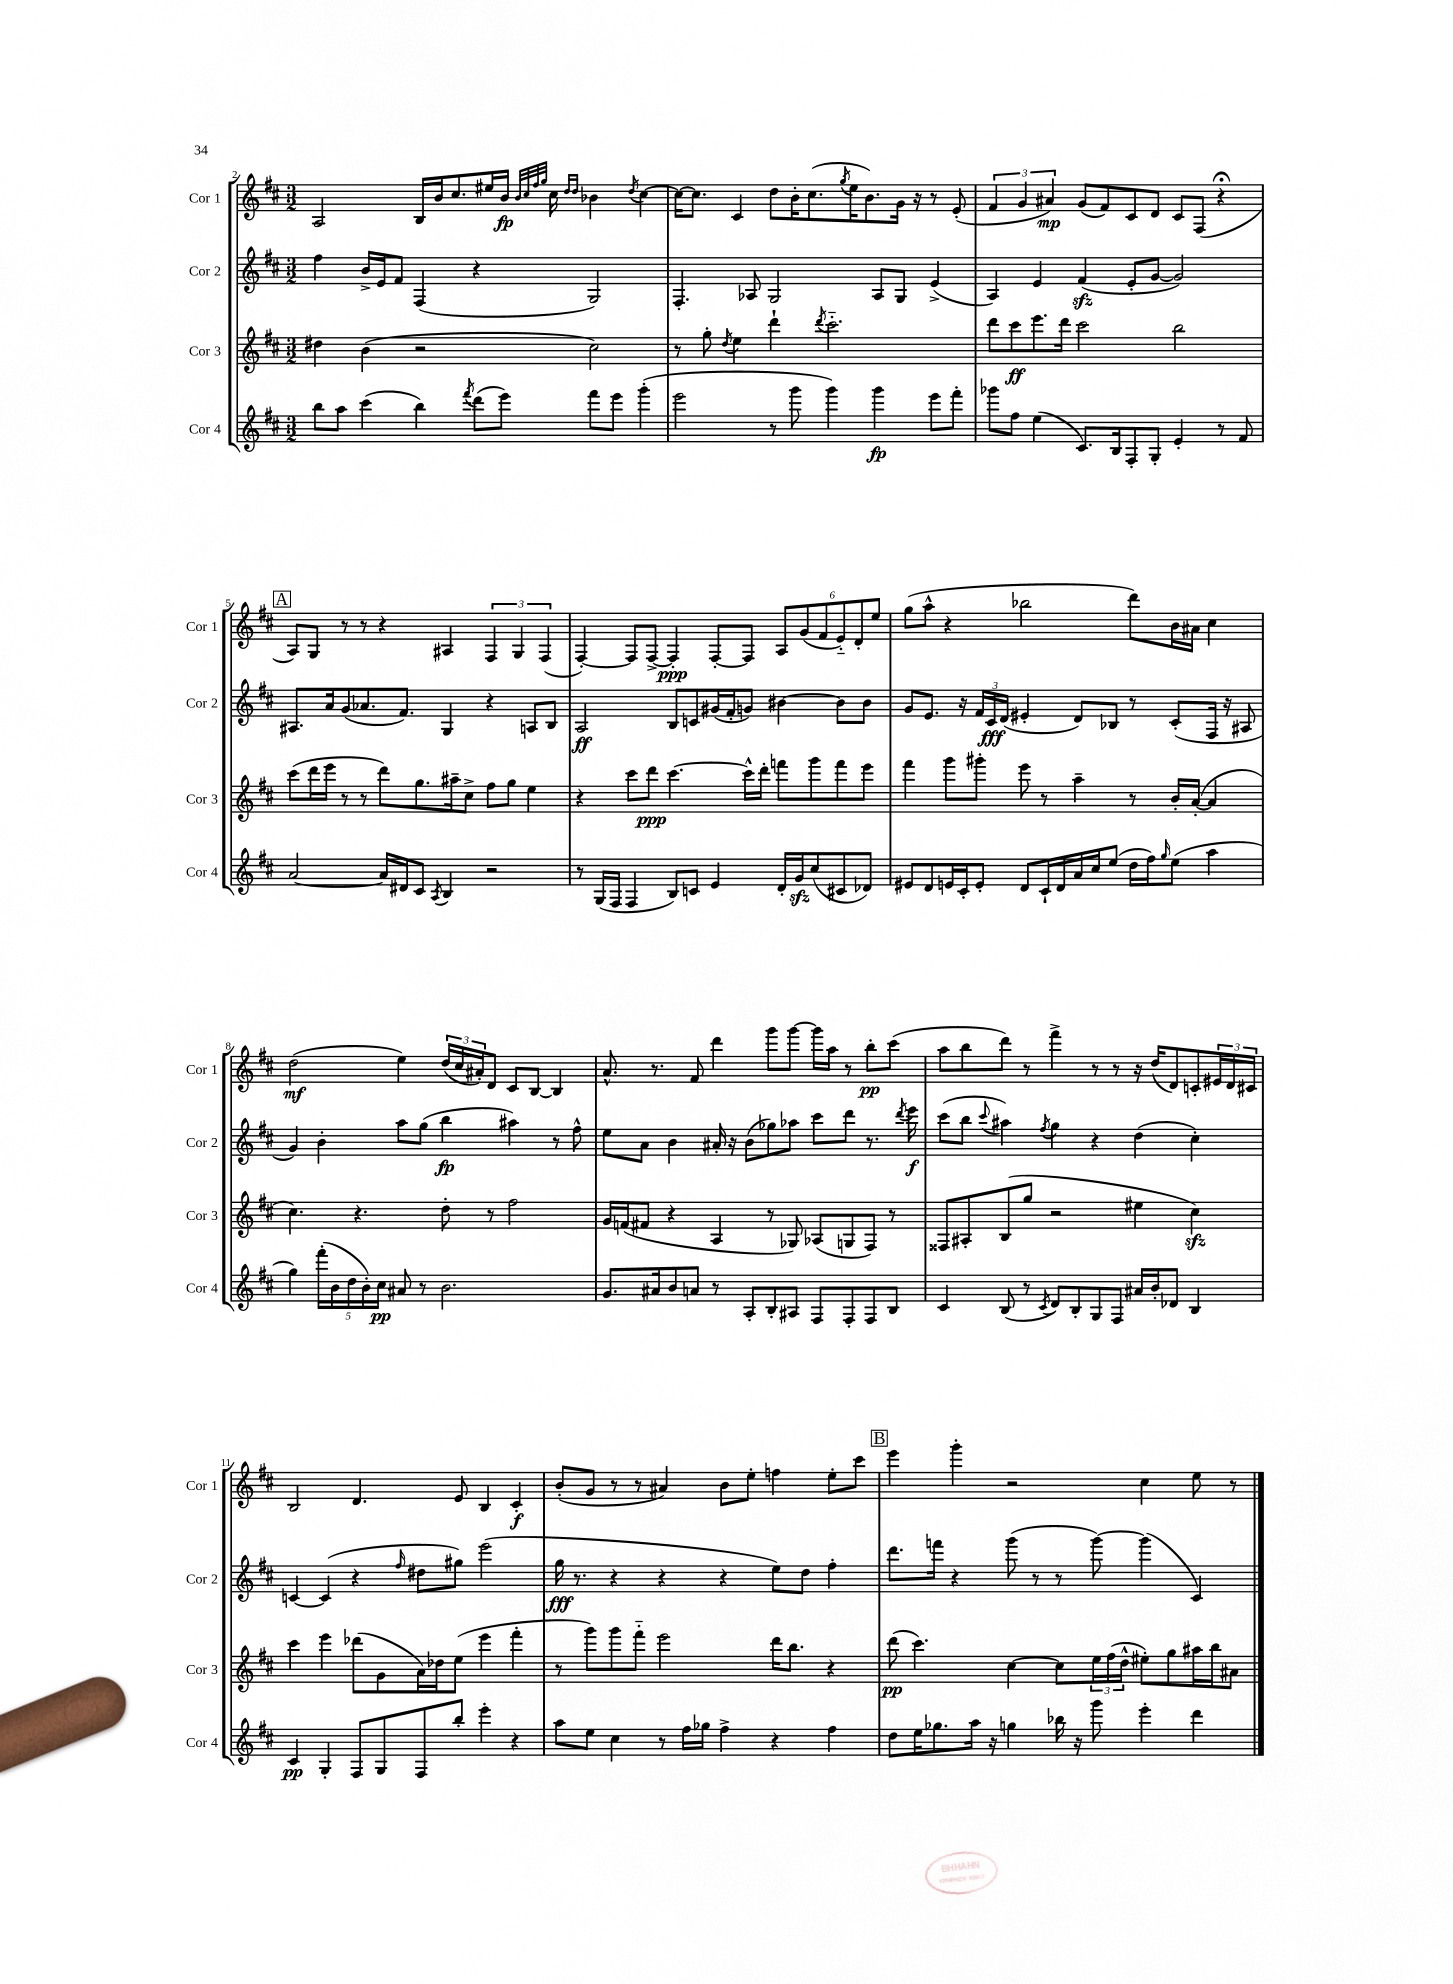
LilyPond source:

<<
\new StaffGroup <<
\new Staff = "s0" \with { instrumentName = "Cor 1" shortInstrumentName = "Cor 1" } {
    \clef treble \key d \major \numericTimeSignature \time 3/2
    a2 b16 b'16 cis''8. eis''16 b'16\fp \grace { b'32 cis''32 fis''32 g''32 } cis''16 \grace { d''16 d''16 } bes'4 \acciaccatura { d''8 } cis''4~ |
    cis''16~ cis''8. cis'4 d''8 b'16-. cis''8.( \acciaccatura { g''8 } e''16 b'8.) g'16 r16 r8 e'8-.( |
    \tuplet 3/2 { fis'4 g'4 ais'4\mp) } g'8( fis'8) cis'8 d'8 cis'8 fis8( r4\fermata |
    \mark \markup { \box "A" } a8) g8 r8 r8 r4 ais4 \tuplet 3/2 { fis4 g4 fis4( } |
    fis4~-.) fis8 fis8~-> fis4-.\ppp fis8~-. fis8 \tuplet 6/4 { a8 g'8( fis'8 e'8-_) d'8-. e''8 } |
    g''8( a''8-^ r4 bes''2 d'''8) b'16 ais'16 cis''4 |
    d''2\mf( e''4) \tuplet 3/2 { d''16( cis''16 ais'16-.) } d'8 cis'8 b8~ b4 |
    a'8.-^ r8. fis'8 d'''4 g'''8 g'''8~ g'''16 a''16 r8 b''8-.\pp cis'''8( |
    a''8 b''8 d'''8) r8 fis'''4-> r8 r8 r16 d''16( d'8) c'8-. \tuplet 3/2 { eis'16 d'16 cis'16 } |
    b2 d'4. e'8 b4 cis'4-.\f |
    b'8-.( g'8 r8 r8 ais'4) b'8 e''8-. f''4 e''8-. cis'''8 |
    \mark \markup { \box "B" } e'''4 g'''4-. r2 cis''4 e''8 r8 \bar "|." |
}
\new Staff = "s1" \with { instrumentName = "Cor 2" shortInstrumentName = "Cor 2" } {
    \clef treble \key d \major \numericTimeSignature \time 3/2
    fis''4 b'16-> e'16 fis'8 fis4( r4 g2) |
    fis4.-. aes8 g2 aes8 g8 e'4->( |
    a4) e'4 fis'4\sfz( e'8-. g'8~ g'2) |
    \mark \markup { \box "A" } ais8. a'16 g'8( aes'8. fis'8.) g4 r4 a8 b8 |
    a2\ff b8 c'8 gis'16( fis'16-. g'8) bis'4~ bis'8 bis'8 |
    g'8 e'8. r16 \tuplet 3/2 { fis'16 cis'16\fff d'16( } eis'4-. d'8) bes8 r8 cis'8-.( fis16 r16 ais8 |
    g'4) b'4-. a''8 g''8( b''4\fp ais''4) r8 fis''8-^ |
    e''8 a'8 b'4 ais'16-. r16 b'8( ges''8) aes''8 cis'''8 d'''8 r8. \acciaccatura { d'''8 } e'''16\f |
    cis'''8( b''8 \appoggiatura { cis'''8 } ais''4) \acciaccatura { fis''8 } g''4 r4 d''4( cis''4-.) |
    c'4~ c'4( r4 \grace { fis''16 } dis''8 gis''8) e'''2( |
    g''16\fff r8. r4 r4 r4 e''8) d''8 fis''4-. |
    \mark \markup { \box "B" } d'''8. f'''16 r4 g'''8( r8 r8 g'''8~) g'''4( cis'4) \bar "|." |
}
\new Staff = "s2" \with { instrumentName = "Cor 3" shortInstrumentName = "Cor 3" } {
    \clef treble \key d \major \numericTimeSignature \time 3/2
    dis''4 b'4( r2 cis''2) |
    r8 g''8-. \acciaccatura { d''8 } e''4 d'''4-! \acciaccatura { d'''8 } cis'''2.-_ |
    d'''8 cis'''8\ff e'''8. d'''16 cis'''2 b''2 |
    \mark \markup { \box "A" } cis'''8( d'''16 e'''16 r8 r8 d'''8) g''8. ais''16-- cis''8-> fis''8 g''8 e''4 |
    r4 cis'''8 d'''8\ppp cis'''4.~ cis'''16-^ d'''16-. f'''8 g'''8 f'''8 e'''8 |
    fis'''4 g'''8 gis'''8-. e'''8 r8 a''4-- r8 b'16-. a'16~-.( a'4 |
    cis''4.) r4. d''8-. r8 fis''2 |
    g'16 f'16( fis'8 r4 a4 r8 ges8) aes8( g8 fis8) r8 |
    fisis8 ais8-. b8( g''8 r2 eis''4 cis''4\sfz) |
    cis'''4 e'''4 des'''8( g'8 a'16) des''16 e''8( e'''4 fis'''4-. |
    r8 g'''8) g'''8 fis'''8-_ e'''2 d'''16 b''8. r4 |
    \mark \markup { \box "B" } d'''8\pp( cis'''4.) cis''4~ cis''8 \tuplet 3/2 { e''16 fis''16( d''16-^ } eis''8-.) g''8 ais''16 b''16 ais'8 \bar "|." |
}
\new Staff = "s3" \with { instrumentName = "Cor 4" shortInstrumentName = "Cor 4" } {
    \clef treble \key d \major \numericTimeSignature \time 3/2
    b''8 a''8 cis'''4( b''4) \acciaccatura { fis'''8 } d'''8( e'''8) fis'''8 e'''8 g'''4-.( |
    e'''2 r8 g'''8 g'''4) g'''4\fp e'''8 fis'''8-. |
    ges'''8 fis''8 e''4( cis'8.) b16 fis8-. g8-. e'4-. r8 fis'8 |
    \mark \markup { \box "A" } a'2~ a'16 dis'16 cis'8 \acciaccatura { a8 } b4 r2 |
    r8 g16( fis16 fis4 b8) c'8 e'4 d'16-. g'16\sfz cis''8( cis'8 des'8) |
    eis'8 d'8 e'16 cis'16-. e'8-. d'8 cis'16-! d'16 a'16 cis''16 e''8( d''16 fis''16) \grace { g''16 } e''8( a''4 |
    g''4) \tuplet 5/4 { fis'''16-.( b'16 d''16 b'16-.) cis''16\pp } ais'8 r8 b'2. |
    g'8. ais'16 b'8 a'8 r8 a8-. b8-. ais8 fis8 fis8-. fis8 b8 |
    cis'4 b8( r8 \acciaccatura { cis'8 } d'8) b8-. g8 fis8 ais'16 b'16-. des'8 b4 |
    cis'4\pp g4-. fis8 g8 fis8 b''8-. e'''4-. r4 |
    a''8 e''8 cis''4 r8 fis''16 ges''16 fis''4-> r4 fis''4 |
    \mark \markup { \box "B" } d''8 e''16 ges''8. a''16 r16 g''4 bes''16 r16 g'''8 e'''4-. d'''4 \bar "|." |
}
>>
>>
\layout { \context { \Score currentBarNumber = #2 } }
